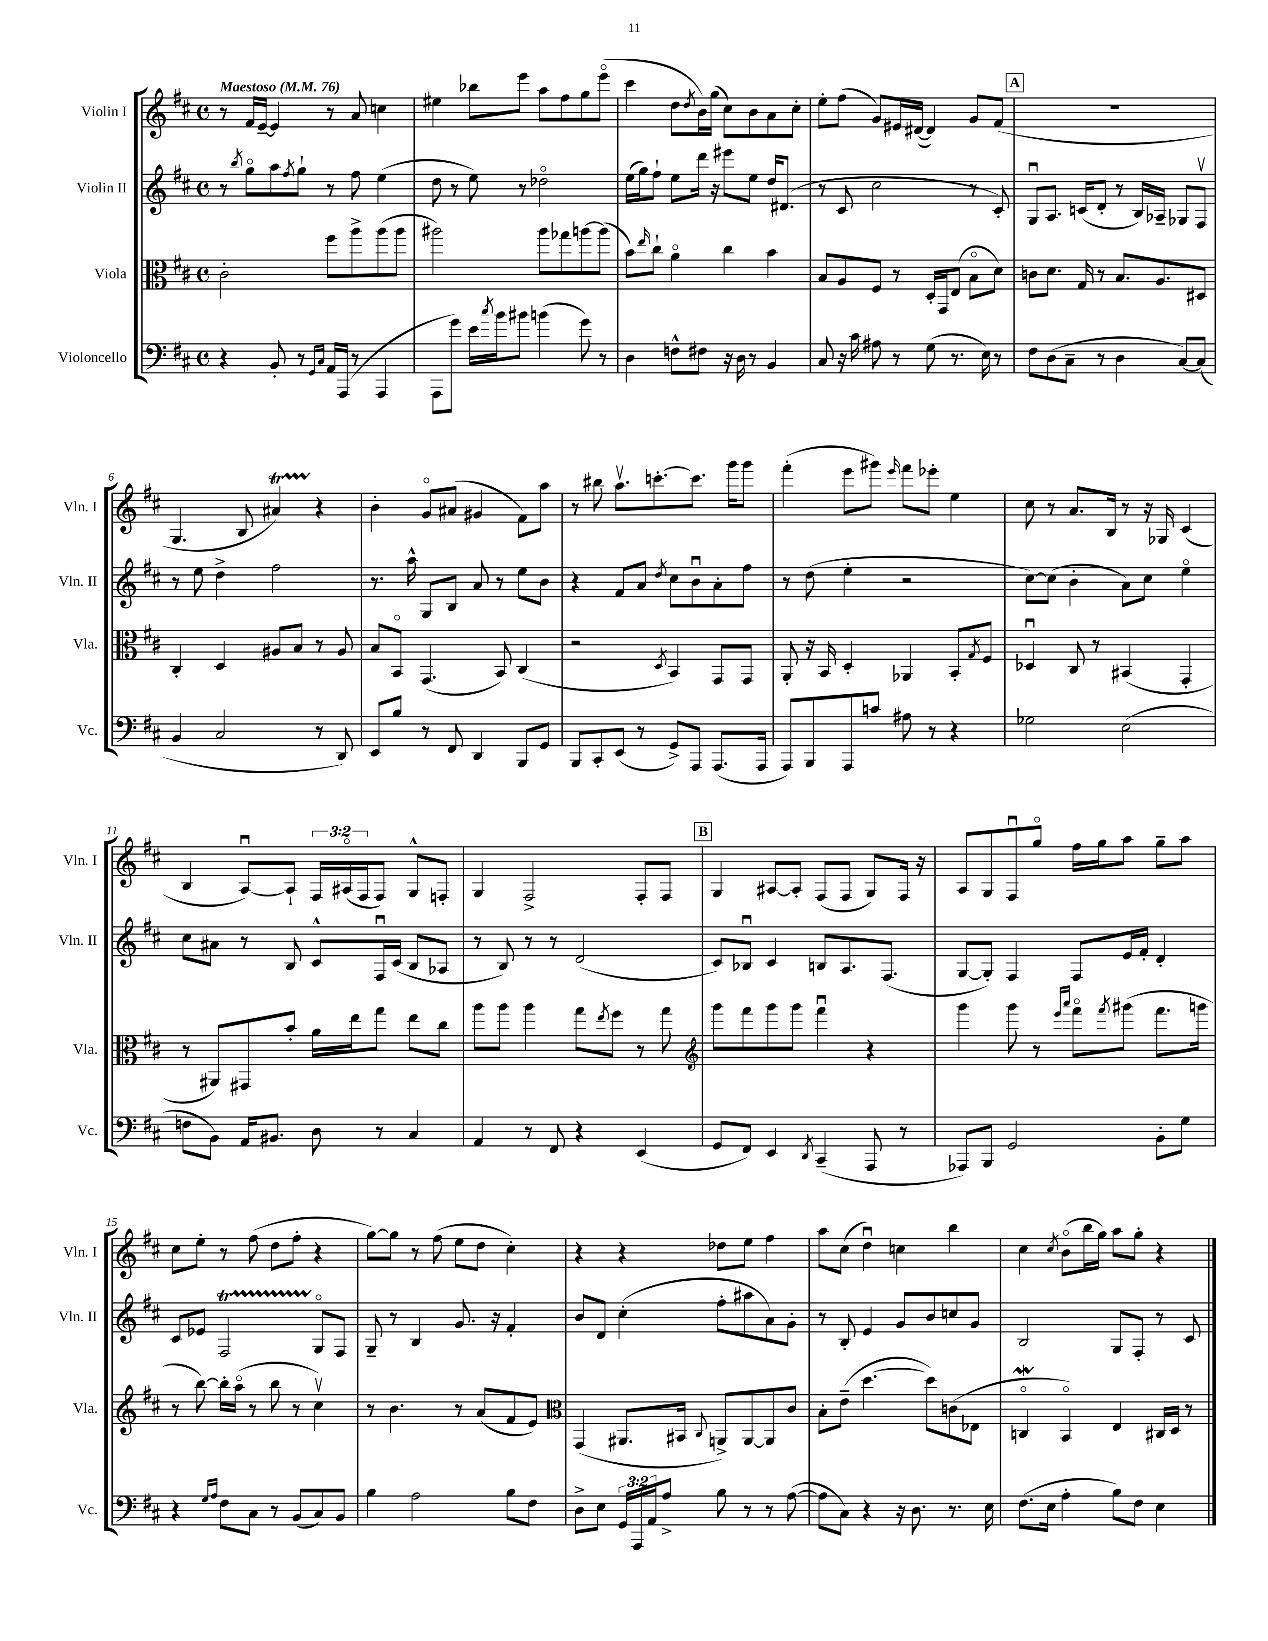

**kern	**kern	**kern	**kern
*staff4	*staff3	*staff2	*staff1
*clefF4	*clefC3	*clefG2	*clefG2
*k[f#c#]	*k[f#c#]	*k[f#c#]	*k[f#c#]
*M4/4	*M4/4	*M4/4	*M4/4
*met(c)	*met(c)	*met(c)	*met(c)
*MM76	*MM76	*MM76	*MM76
4r	2c#'	8r	8r
.	.	8qbb	.
.	.	8ggo	16f#
.	.	.	[16e~
8BB'	.	8aa	4e]
.	.	8qff#	.
8r	.	8gg`	.
16qqGG	.	.	.
16qqC#	.	.	.
16AA	8ff#	8r	8r
(16AAA	.	.	.
8r	8aa^	8ff#	8a
4AAA	(8aa	(4ee	4cc
.	8aa	.	.
=	=	=	=
8AAA	2aa#)	8dd	4ee#
8g)	.	8r	.
16e	.	8ee)	8bb-
8qcc#	.	.	.
16b	.	.	.
8b#	.	8r	8eee
(4b	8aa#	2dd-o	8aa
.	8gg-	.	8ff#
8g)	[8aa	.	8gg
8r	(8aa]	.	(8eeeo
=	=	=	=
4D	8b)	(16ee	4ccc#
.	.	16gg)	.
.	16qqee	.	.
.	8cc#`	8ff#`	.
8F^^	4ao	8ee	8dd
.	.	.	8qdd
8F#	.	16ddd	16b)
.	.	16r	(16gg
16r	4cc#	8eee#	8cc#)
16D	.	.	.
8r	.	8ee	8b
4BB	4b	16dd	8a
.	.	(8.d#	.
.	.	.	8cc#'
=	=	=	=
8C#	8B	8r	8ee'
16r	8A	8c#	(8ff#
16c#	.	.	.
8A#	8F#	2cc#	8g)
8r	8r	.	16e#
.	.	.	([16d#
(8G	16D'	.	4d#])
.	16GG	.	.
8.r	(8E	.	.
.	8Bo	8r	8g
16E)	.	.	.
8r	8d)	8c#')	(8f#
=	=	=	=
8F#	8c	8Gu	1r
(8D	8.d	8.A	.
8C#~	.	.	.
.	16G	(16c	.
8r	8r	8d'	.
4D	8.B	8r	.
.	.	16B)	.
.	8.A	16A-~	.
[8C#)	.	8G-	.
(8C#]	8D#	8F#v	.
=	=	=	=
4BB	4C#'	8r	4.G
.	.	8ee	.
2C#	4D	4dd^	.
.	.	.	8B
.	8A#	2ff#	4a#)
.	8B	.	.
8r	8r	.	4r
8DD)	8A#	.	.
=	=	=	=
8EE	8B	8.r	4b'
8B	8BBo	.	.
.	.	16aa^^	.
8r	(4.GG	8G	8go
8FF#	.	8B	(8a#
4DD	.	8a	4g#
.	8BB)	8r	.
8BBB	(4C#	8ee	8f#)
8GG	.	8b	8aa
=	=	=	=
8BBB	2r	4r	8r
8CC#'	.	.	8bb#
(8EE	.	8f#	8.aav
8r	.	8a	.
.	.	.	[8.ccc'
.	8qD	8qdd	.
8GG^)	4BB)	8cc#	.
8AAA	.	8bu	8.ccc]
(8.AAA	8GG	8a'	.
.	.	.	16ggg
.	8GG	8ff#	8ggg
16AAA	.	.	.
=	=	=	=
8AAA)	8AA'	8r	(4fff#'
8BBB	16r	(8dd	.
.	16BB	.	.
8AAA	4D'	4ee'	8eee
8c	.	.	8ggg#)
.	.	.	16qqeee
8A#	4AA-	2r	8fff#
8r	.	.	8eee-'
4r	8BB'	.	4ee
.	8qG	.	.
.	8F#	.	.
=	=	=	=
2G-	4D-u	[8cc#)	8cc#
.	.	(8cc#]	8r
.	8C#	4b'	8.a
.	8r	.	.
.	.	.	16B
(2E	(4BB#	8a)	8r
.	.	8cc#	16r
.	.	.	16G-
.	4GG'	4eeo	(4c#
=	=	=	=
8F	8r	8cc#	4B
8BB)	8AA#)	8a#	.
16AA	8GG#	8r	[8Au)
8.BB#	.	.	.
.	8b'	8B	8A`]
8D	16a	8c#^^	24F#
.	.	.	(24A#o
.	16ee	.	.
.	.	.	24F#
8r	8gg	16F#u	8F#)
.	.	(16c#	.
4C#	8ee	8B	8G^^
.	8cc#	8A-	8F'
=	=	=	=
4AA	8aa	8r	4G
.	8aa	8B)	.
8r	4aa	8r	2F#^
8FF#	.	8r	.
4r	8gg	(2d	.
.	8qee	.	.
.	8ff#	.	.
(4EE	8r	.	8F#'
.	8gg	.	8F#
=	=	=	=
*	*clefG2	*	*
8GG	8ggg	8c#)	4G
8FF#)	8fff#	8B-u	.
4EE	8ggg	4c#	[8A#
.	8ggg	.	8A#']
8qDD	.	.	.
(4CC#~	4fff#u	8B	(8F#
.	.	8.A	8F#
8AAA	4r	.	8G)
.	.	(8.F#	.
8r	.	.	16F#
.	.	.	16r
=	=	=	=
8AAA-)	4ggg	[8G	8A
8BBB	.	8G'])	8G
2GG	8ggg	4F#	8F#u
.	8r	.	8ggo
.	16qqeee	.	.
.	16qqaaa	.	.
.	8fff#o	8F#	16ff#
.	.	.	16gg
.	8qfff#	.	.
.	(8ggg#	16e	8aa
.	.	16f#'	.
8BB'	8.fff#	4d'	8gg~
8G	.	.	8aa
.	16ggg	.	.
=	=	=	=
4r	8r	8c#	8cc#
.	[8bb)	8e-	8ee'
16qqG	.	.	.
16qqA	.	.	.
8F#	16bb']	2F#	8r
.	(16aao	.	.
8C#	8r	.	(8ff#
8r	8bb	.	8dd
(8BB	8r	.	8ff#'
8C#)	4cc#v)	8Go	4r
8BB	.	8F#	.
=	=	=	=
4B	8r	8G~	[8gg)
.	4.b	8r	8gg]
2A	.	4B	8r
.	.	.	(8ff#
.	8r	8.g	8ee
.	(8a	.	8dd
.	.	16r	.
8B	8f#	4f#'	4cc#')
8F#	8e)	.	.
=	=	=	=
*	*clefC3	*	*
8D^	(4GG	8b	4r
8E	.	8d	.
24GG	8.AA#	(4cc#'	4r
24AAA	.	.	.
24AA	.	.	.
8A^	.	.	.
.	16BB#	.	.
.	8qqC#	.	.
8B	8AA^)	8ff#'	8dd-
8r	[8AA	8aa#	8ee
8r	8AA]	8a)	4ff#
([8A	8c#	8g'	.
=	=	=	=
8A]	8B'	8r	8aa
8C#)	(8e~	8B'	(8cc#
4r	[4.dd	4e	4ddu)
16r	.	8g	4cc
8.D	.	.	.
.	8dd])	8b	.
8.r	(8c	8cc	4bb
.	8E-	8g	.
16E	.	.	.
=	=	=	=
(8.F#	4Co	2B	4cc#
16E	.	.	.
.	.	.	8qcc#
4A'	4BBo)	.	(8bo
.	.	.	16bb
.	.	.	16gg)
8B)	4E	8G	8aa
8F#	.	8F#'	8gg'
4E	16C#	8r	4r
.	16D	.	.
.	8r	8c#	.
==	==	==	==
*-	*-	*-	*-
